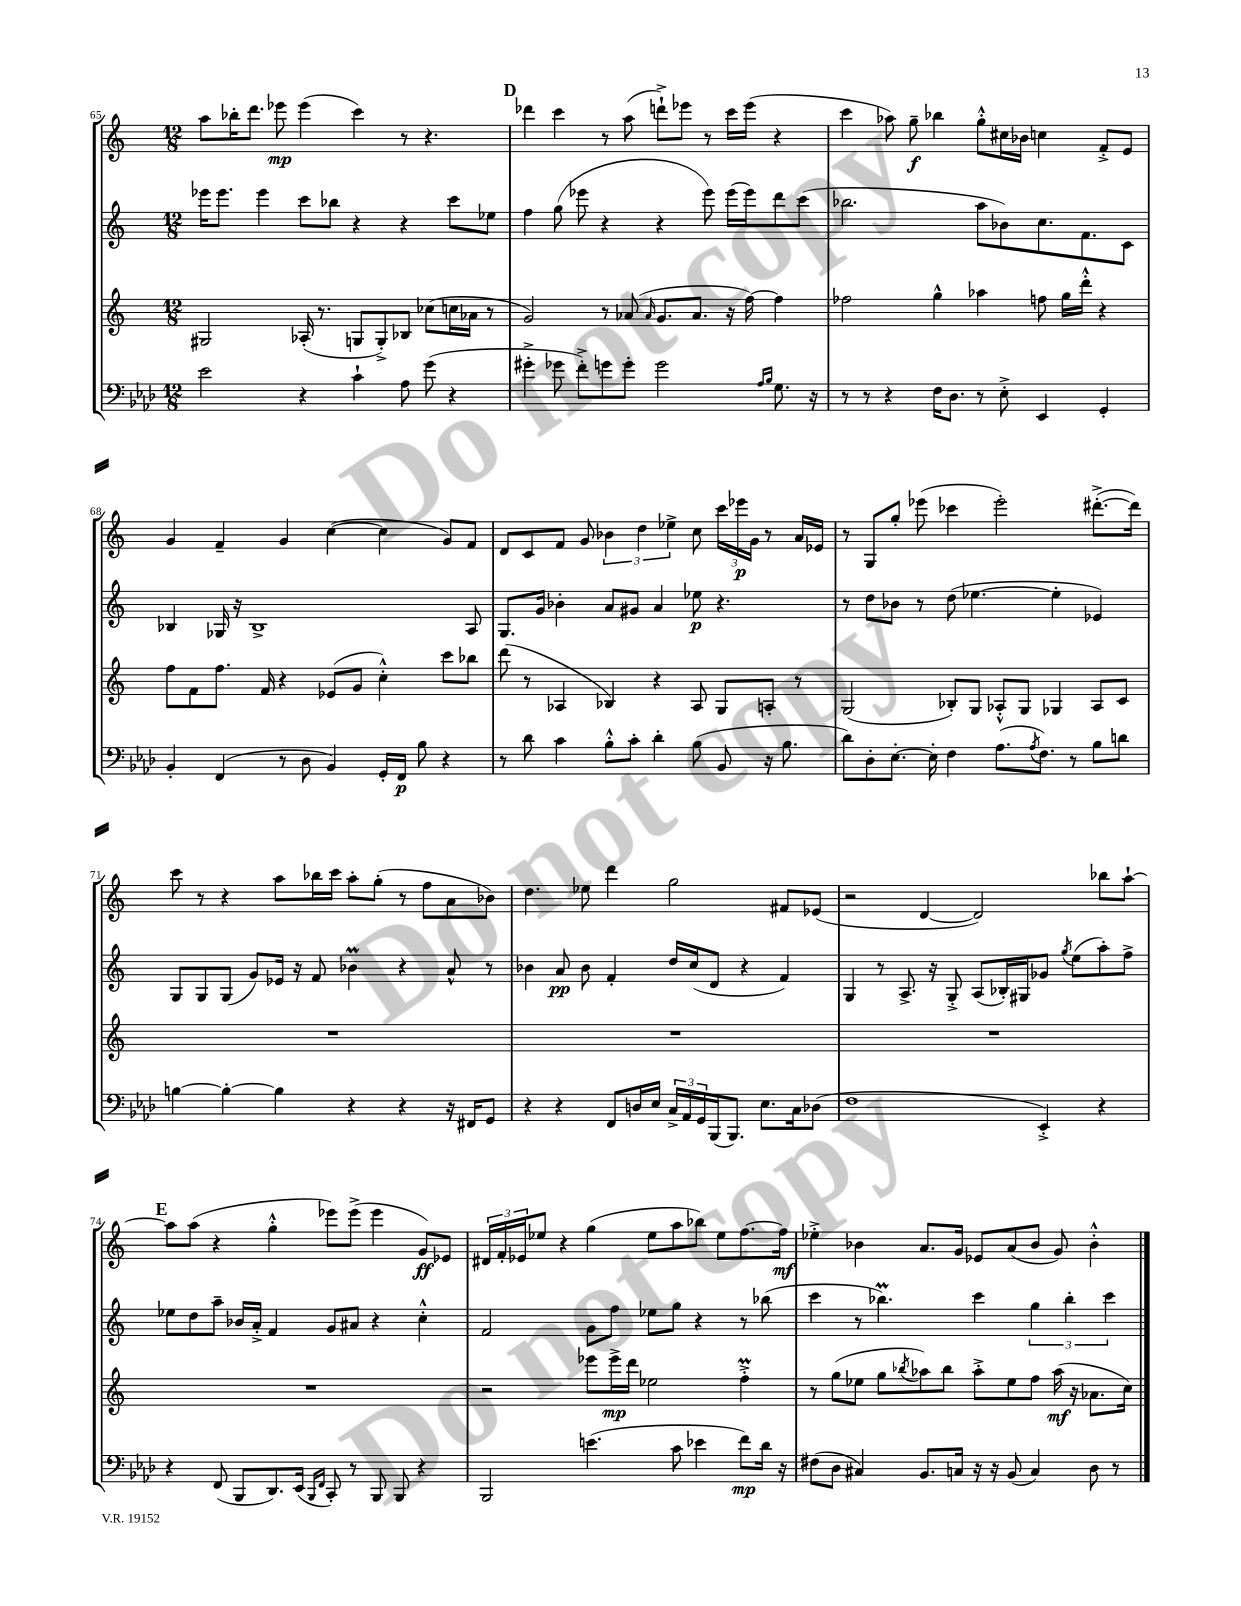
<<
\new StaffGroup <<
\new Staff = "s0" {
    \clef treble \key c \major \numericTimeSignature \time 12/8
    a''8 bes''16-. d'''8. ees'''8\mp ees'''4( c'''4) r8 r4. |
    \mark \markup { \bold "D" } des'''4 c'''4 r8 a''8( d'''8-!->) ees'''8 r8 c'''16 ees'''16( r4 |
    c'''4 aes''8) g''8--\f bes''4 g''8-.-^ cis''16 bes'16 c''4 f'8-.-> e'8 |
    g'4 f'4-- g'4 c''4~( c''4 g'8) f'8 |
    d'8 c'8 f'8 g'8 \tuplet 3/2 { bes'4 d''4 ees''4-> } c''8 \tuplet 3/2 { c'''16 ees'''16\p g'16 } r8 a'16 ees'16 |
    r8 g8 g''8-. ees'''8( ces'''4 ees'''2-.) dis'''8.~-.->( dis'''16) |
    c'''8 r8 r4 a''8 bes''16 c'''16 a''8-. g''8-.( r8 f''8 a'8 bes'8) |
    d''4. ees''8 d'''4 g''2 fis'8 ees'8( |
    r2 d'4~ d'2) bes''8 a''8~-! |
    \mark \markup { \bold "E" } a''8 a''8( r4 g''4-.-^ ees'''8) ees'''8->( ees'''4 g'8\ff) ees'8 |
    \tuplet 3/2 { dis'16 f'16-. ees'16 } ees''8 r4 g''4( ees''8 a''8 bes''8) ees''8 f''8.~ f''16\mf |
    ees''4-.-> bes'4 a'8. g'16 ees'8 a'8( bes'8 g'8) bes'4-.-^ \bar "|." |
}
\new Staff = "s1" {
    \clef treble \key c \major \numericTimeSignature \time 12/8
    ees'''16 ees'''8. ees'''4 c'''8 bes''8 r4 r4 c'''8 ees''8 |
    \mark \markup { \bold "D" } f''4 g''8( ees'''8 r4 r4 ees'''8) ees'''16( ees'''16) d'''8 c'''8( |
    bes''2. a''8 bes'8) c''8. f'8. c'8 |
    bes4 ges16 r16 bes1-> a8 |
    g8. g'16 bes'4-. a'8 gis'8 a'4 ees''8\p r4. |
    r8 d''8 bes'8 r8 d''8( ees''4.~ ees''4-. ees'4) |
    g8 g8 g8( g'8) ees'16 r16 f'8 bes'4\prall r4 a'8-^ r8 |
    bes'4 a'8\pp bes'8 f'4-. d''16 c''16( d'8 r4 f'4) |
    g4 r8 a8.-> r16 g8-.-> a8( bes16-.) gis16 ges'8 \acciaccatura { g''8 } e''8( a''8-.) f''8-> |
    \mark \markup { \bold "E" } ees''8 d''8 a''8-- bes'16 a'16-.-> f'4 g'8 ais'8 r4 c''4-.-^ |
    f'2 g'8 f''8 ees''8 g''8 r4 r8 bes''8( |
    c'''4 r8 bes''4.\prall) c'''4 \tuplet 3/2 { g''4 bes''4-. c'''4 } \bar "|." |
}
\new Staff = "s2" {
    \clef treble \key c \major \numericTimeSignature \time 12/8
    gis2 aes16-.( r8. g8 g8-.->) bes8 ces''8( c''16 aes'16 r8 |
    \mark \markup { \bold "D" } g'2) r8 aes'8( \grace { aes'16 } g'8. aes'8. r16 f''16~) f''4 |
    fes''2 g''4-^ aes''4 f''8 g''16 d'''16-.-^ r4 |
    f''8 f'8 f''8. f'16 r4 ees'8( g'8 c''4-.-^) c'''8 bes''8 |
    d'''8( r8 aes4 bes4) r4 aes8 g8 a8-. r8 |
    g2( bes8-.) g8 aes8-.-^ g8 ges4 aes8 c'8 |
    R1. |
    R1. |
    R1. |
    \mark \markup { \bold "E" } R1. |
    r2 ees'''8 ees'''16->\mp d'''16 ees''2 f''4-.->\prall |
    r8 g''8( ees''8 g''8 \acciaccatura { bes''8 } aes''8) bes''8 aes''8-.-> ees''8 f''8 aes''16\mf( r16 aes'8. c''16) \bar "|." |
}
\new Staff = "s3" {
    \clef bass \key aes \major \numericTimeSignature \time 12/8
    ees'2 r4 c'4-! aes8 g'8( r4 |
    \mark \markup { \bold "D" } gis'4-.-> ges'8 f'8-.->) g'8 g'8-. g'2 \grace { aes16 bes16 } g8. r16 |
    r8 r8 r4 f16 des8. r8 ees8-.-> ees,4 g,4-. |
    bes,4-. f,4( r8 des8 bes,4) g,16-. f,16\p bes8 r4 |
    r8 des'8 c'4 bes8-.-^ c'8-. des'4-. bes8( bes,8 r16 bes8. |
    des'8) des8-. ees8.~-. ees16-. f4 aes8.( \acciaccatura { aes8 } f8.) r8 bes8 d'8 |
    b4~ b4~-. b4 r4 r4 r16 fis,16 g,8 |
    r4 r4 f,8 d16 ees16 \tuplet 3/2 { c16-> aes,16 g,16 } bes,,16( bes,,8.) ees8. c16 des8( |
    f1 ees,4-.->) r4 |
    \mark \markup { \bold "E" } r4 f,8( bes,,8 des,8.) ees,16( \grace { bes,,16 f,16 } c,8-.) r8 bes,,8 bes,,8 r4 |
    bes,,2 e'4.( c'8 ees'4 f'8\mp) des'16 r16 |
    fis8( des8 cis4) bes,8. c16 r16 r16 bes,8( c4) des8 r8 \bar "|." |
}
>>
>>
\layout { \context { \Score currentBarNumber = #65 } }
